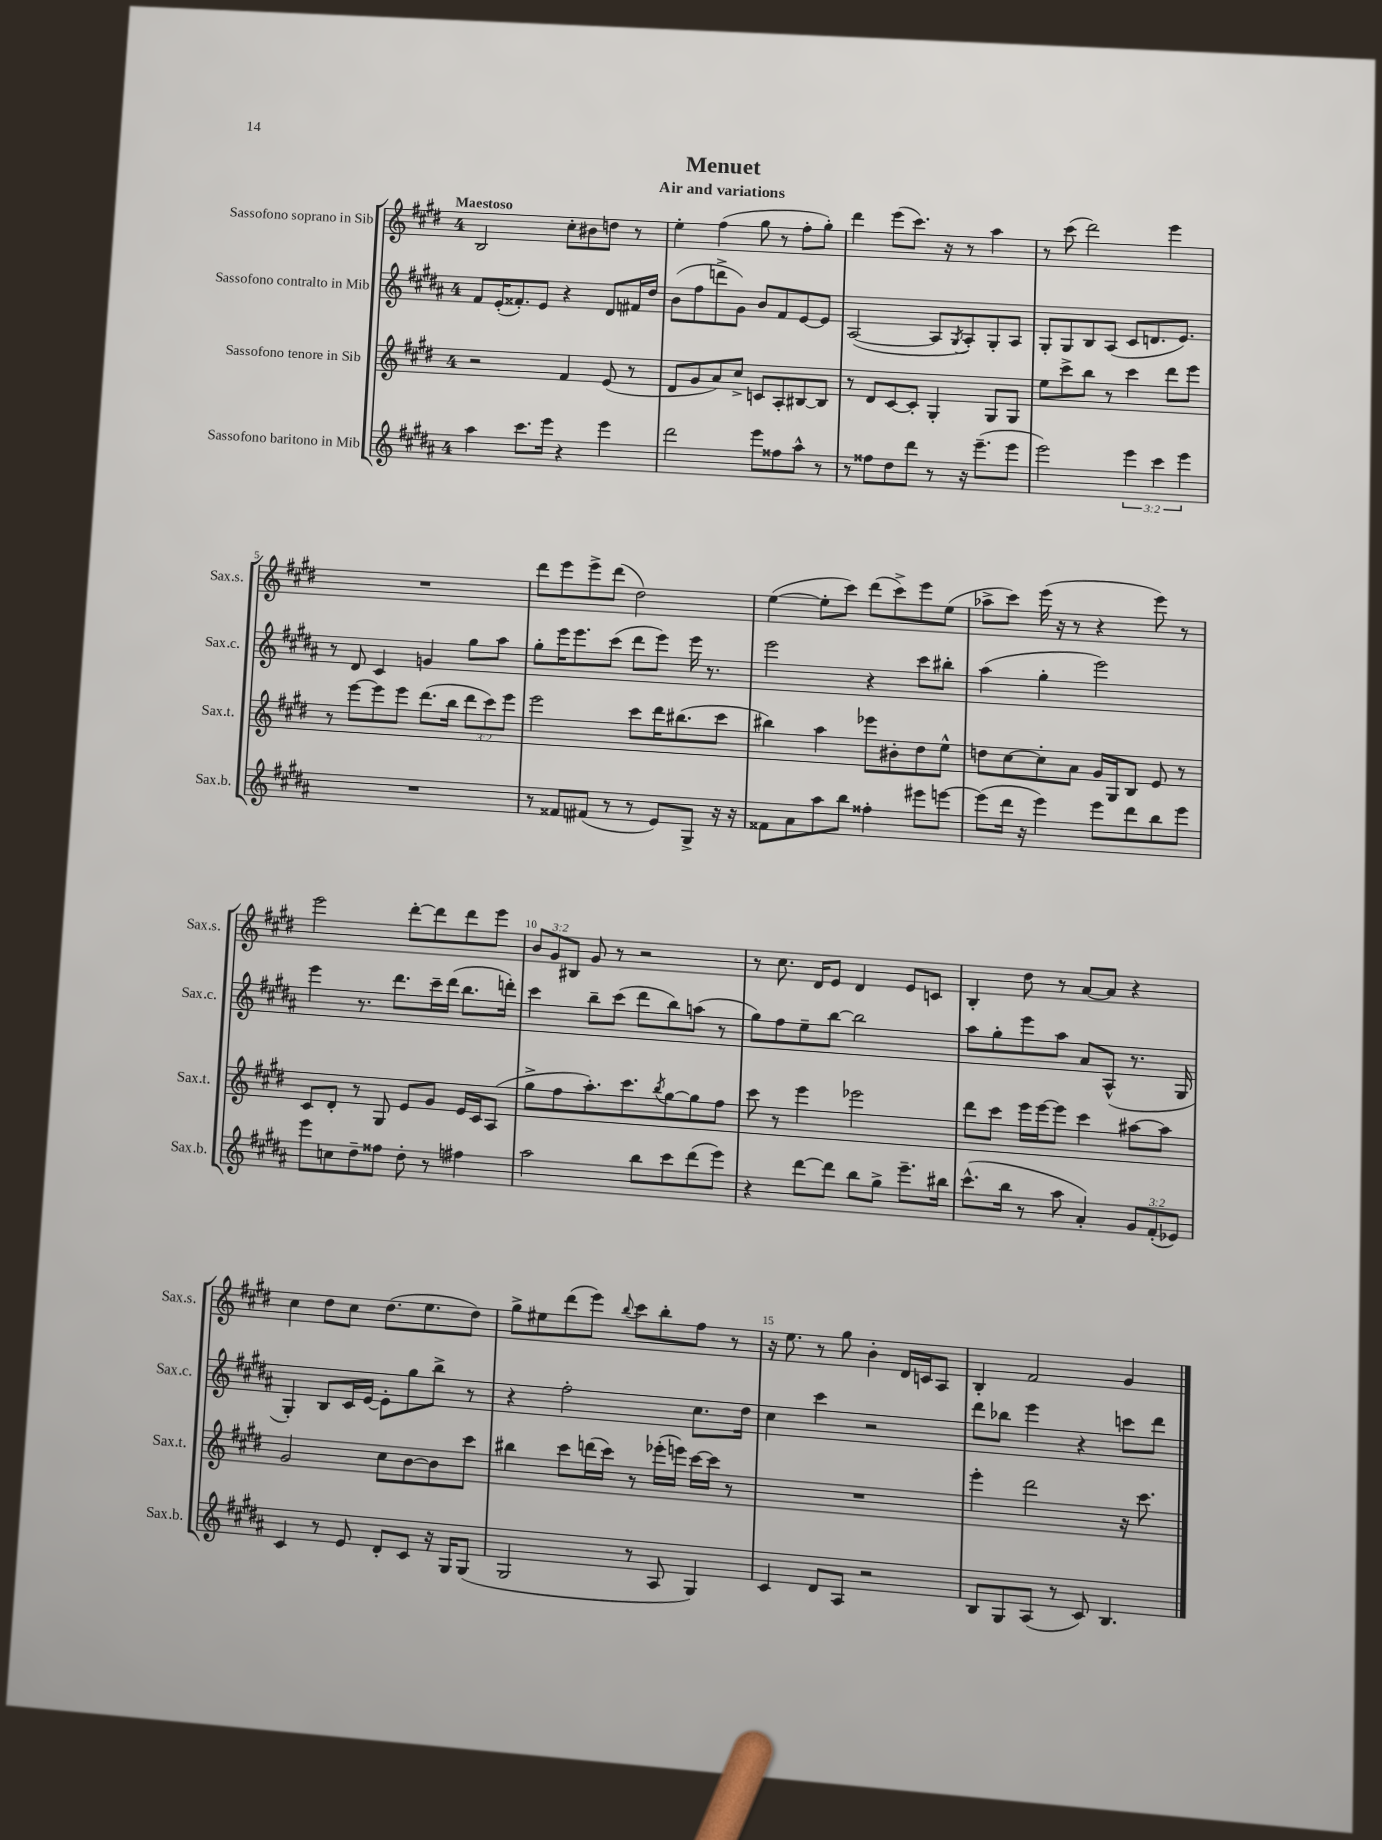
\header { title = "Menuet" subtitle = "Air and variations" }
<<
\new StaffGroup <<
\new Staff = "s0" \with { instrumentName = "Sassofono soprano in Sib" shortInstrumentName = "Sax.s." } {
    \clef treble \key e \major \once \override Staff.TimeSignature.style = #'single-digit \time 4/4 \override Staff.TupletNumber.text = #tuplet-number::calc-fraction-text \tempo "Maestoso"
    b2 cis''8-. bis'8 d''8 r8 |
    e''4-. fis''4( gis''8 r8 fis''8-. gis''8-.) |
    dis'''4 e'''8( cis'''8.) r16 r8 a''4 |
    r8 cis'''8( dis'''2) e'''4 |
    R1 |
    dis'''8 e'''8 e'''8-> dis'''8( dis''2) |
    e''4~( e''8-. cis'''8) dis'''8( cis'''8->) e'''8 e''8( |
    aes''8-> cis'''8) e'''16( r16 r8 r4 e'''8) r8 |
    e'''2 dis'''8~-. dis'''8 dis'''8 e'''8 |
    \tuplet 3/2 { b'8 gis'8 bis8 } gis'8 r8 r2 |
    r8 cis''8. dis'16 e'8 dis'4 e'8 c'8 |
    b4-. dis''8 r8 a'8~ a'8 r4 |
    cis''4 dis''8 cis''8 dis''8.( e''8. dis''8) |
    gis''8-> eis''8 dis'''8( e'''8) \appoggiatura { b''8 } cis'''8 b''8-. fis''8 r8 |
    r16 e''8. r8 gis''8 b'4-. dis'16 c'16 a8 |
    b4-. fis'2 gis'4 \bar "|." |
}
\new Staff = "s1" \with { instrumentName = "Sassofono contralto in Mib" shortInstrumentName = "Sax.c." } {
    \clef treble \key b \major \once \override Staff.TimeSignature.style = #'single-digit \time 4/4
    fis'8 e'16-.( fisis'8.-.) e'8 r4 dis'8 fis'16 dis''16 |
    b'8( fis''8 d'''8-> gis'8) b'8 fis'8 e'8~ e'8 |
    ais2~( ais8 \acciaccatura { gis8 } ais8-.) gis8-. ais8 |
    gis8-. gis8 b8 ais8( cis'8 d'8. e'8.) |
    r8 dis'8 cis'4 g'4 gis''8 ais''8 |
    gis''8-. e'''16 e'''8. cis'''8( dis'''8 e'''8) e'''16 r8. |
    e'''2 r4 cis'''8 bis''8-. |
    ais''4( gis''4-. e'''2) |
    e'''4 r8. dis'''8. cis'''16-- dis'''16( b''8. d'''16-.) |
    cis'''4 b''8-- cis'''8( dis'''8 b''8) a''8( r8 |
    gis''8) fis''8 e''8-- b''8~ b''2 |
    ais''8 gis''8-. e'''8 ais''8 ais'8 ais8-^( r8. gis16 |
    gis4-.) b8 cis'16 e'16~ e'8-. gis''8 b''8-> r8 |
    r4 fis''2-. cis''8. dis''16 |
    cis''4 cis'''4 r2 |
    dis'''8 bes''8 e'''4 r4 c'''8 dis'''8 \bar "|." |
}
\new Staff = "s2" \with { instrumentName = "Sassofono tenore in Sib" shortInstrumentName = "Sax.t." } {
    \clef treble \key e \major \once \override Staff.TimeSignature.style = #'single-digit \time 4/4 \override Staff.TupletNumber.text = #tuplet-number::calc-fraction-text
    r2 fis'4 e'8( r8 |
    dis'8 gis'8 a'8) cis''8-> c'8 a8-. bis8~ bis8 |
    r8 dis'8 cis'8~ cis'8-. gis4-. gis8 gis8 |
    e''8 cis'''8-> b''8 r8 cis'''4 dis'''8 e'''8 |
    r8 e'''8~ e'''8 e'''8 dis'''8.( b''16 \tuplet 3/2 { dis'''8 cis'''8) e'''8 } |
    e'''2 cis'''8 dis'''16 bis''8.( cis'''8 |
    bis''4) a''4 ees'''8 bis'8-. dis''8 e''8-^ |
    d''8 cis''8~ cis''8-. a'8 gis'16 gis16 b8 e'8 r8 |
    cis'8 dis'8-. r8 gis8 e'8 gis'8 e'16 cis'16 a8( |
    gis''8-> fis''8 a''8.-.) cis'''8. \acciaccatura { b''8 } gis''8~ gis''8 fis''8 |
    cis'''8 r8 e'''4 ees'''2 |
    dis'''8 cis'''8 e'''16 e'''16~ e'''8 cis'''4 ais''8~ ais''8 |
    gis'2 cis''8 b'8~ b'8 cis'''8 |
    bis''4 cis'''8 d'''16( cis'''16) r8 ees'''16-.( e'''16) cis'''16~ cis'''16 r8 |
    R1 |
    e'''4-. dis'''2 r16 cis'''8. \bar "|." |
}
\new Staff = "s3" \with { instrumentName = "Sassofono baritono in Mib" shortInstrumentName = "Sax.b." } {
    \clef treble \key b \major \once \override Staff.TimeSignature.style = #'single-digit \time 4/4 \override Staff.TupletNumber.text = #tuplet-number::calc-fraction-text
    ais''4 cis'''8. e'''16 r4 e'''4 |
    dis'''2 e'''8 fisis''8 ais''8-^ r8 |
    r8 fisis''8 dis''8 dis'''8 r8 r16 e'''8.--( e'''8 |
    e'''2) \tuplet 3/2 { e'''4 cis'''4 e'''4 } |
    R1 |
    r8 fisis'8 fis'8( r8 r8 e'8) gis8-> r16 r16 |
    fisis'8 ais'8 ais''8 b''8 fisis''4-. eis'''8 e'''8~ |
    e'''8( dis'''16 r16 e'''4) e'''8 dis'''8 b''8 e'''8 |
    e'''8 c''8 dis''8-- fisis''8 dis''8-. r8 fis''4 |
    ais''2 b''8 cis'''8 dis'''8( e'''8) |
    r4 dis'''8~ dis'''8 b''8 gis''8-> e'''8.-- bis''16 |
    cis'''8.-^( b''16 r8 ais''8 ais'4-.) \tuplet 3/2 { gis'8 fis'8-.( ees'8) } |
    cis'4 r8 e'8 dis'8-. cis'8 r16 gis16 gis8( |
    gis2 r8 ais8 gis4) |
    cis'4 dis'8 ais8 r2 |
    b8 gis8 ais8( r8 cis'8) b4. \bar "|." |
}
>>
>>
\layout { \context { \Score \override BarNumber.break-visibility = ##(#f #t #t) barNumberVisibility = #(every-nth-bar-number-visible 5) } }
